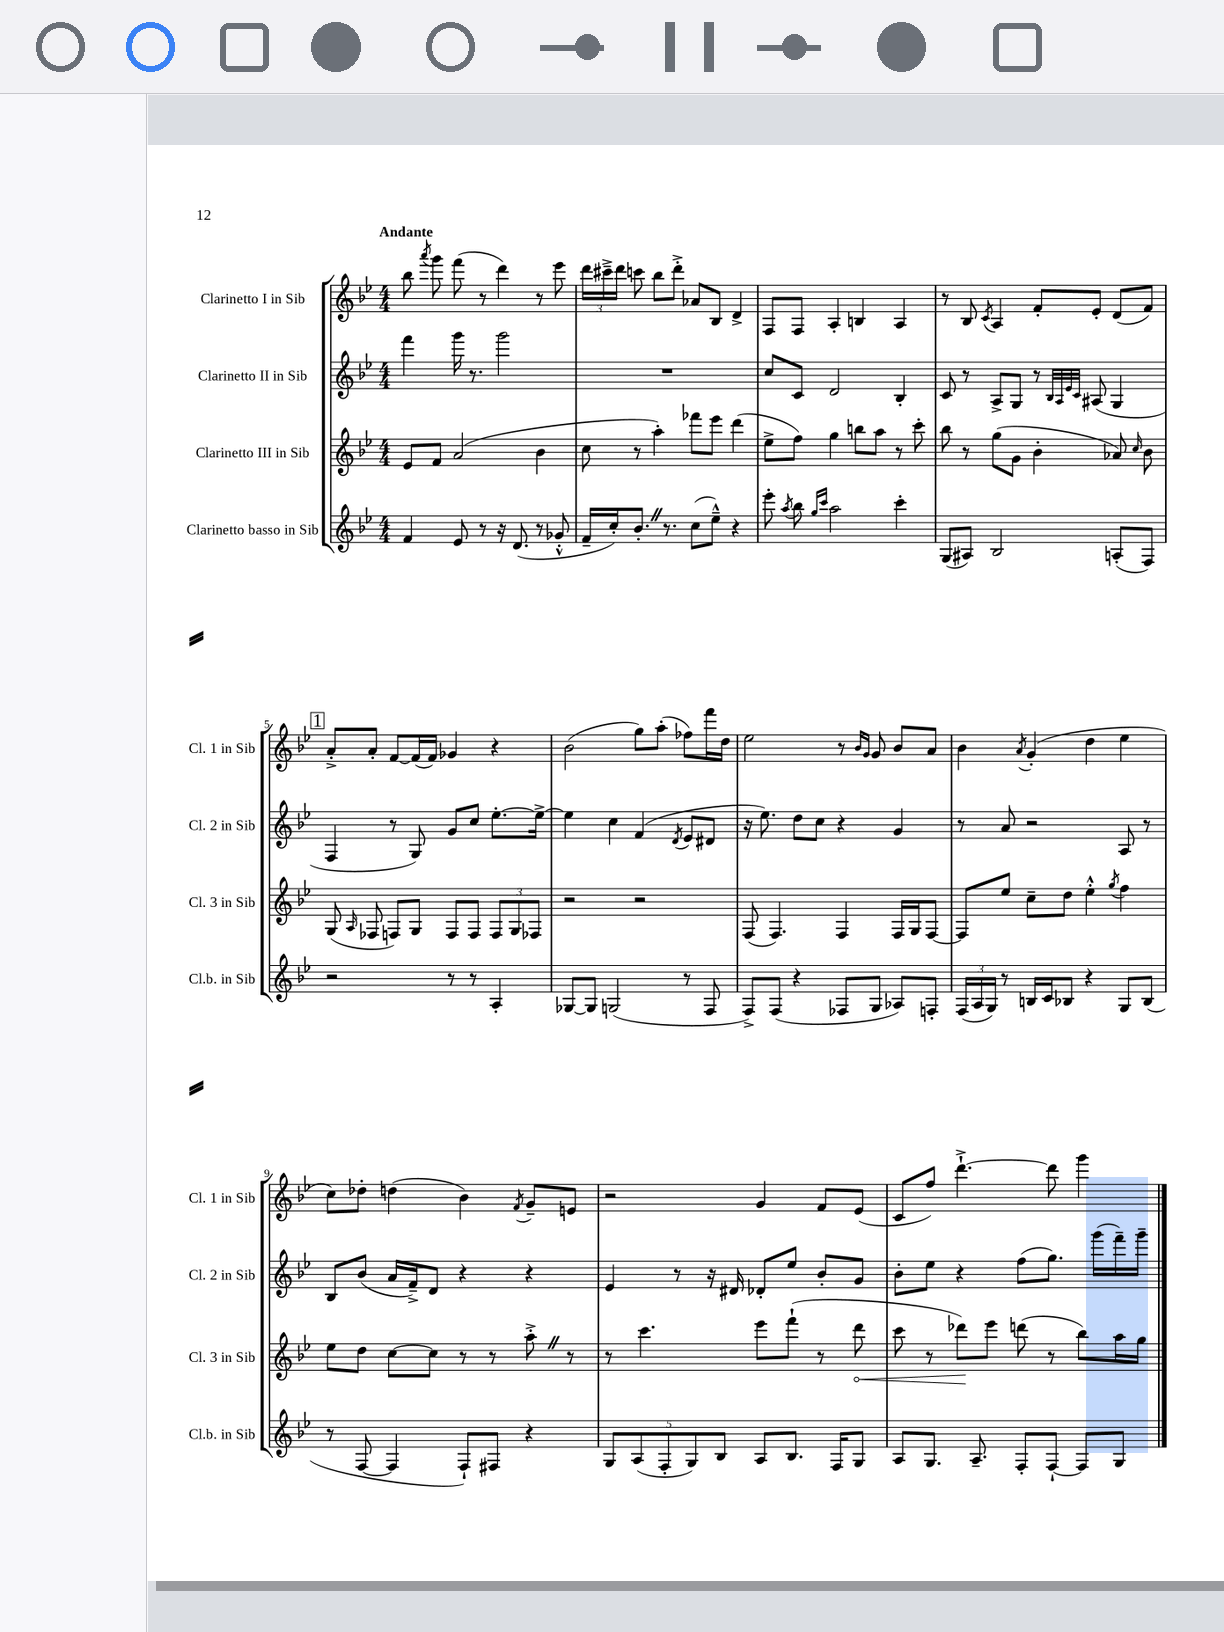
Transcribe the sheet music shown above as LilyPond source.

<<
\new StaffGroup <<
\new Staff = "s0" \with { instrumentName = "Clarinetto I in Sib" shortInstrumentName = "Cl. 1 in Sib" } {
    \clef treble \key bes \major \numericTimeSignature \time 4/4 \tempo "Andante"
    \autoBeamOff bes''8 \acciaccatura { a'''8 } g'''8 f'''8( r8 d'''4) r8 ees'''8 |
    \tuplet 3/2 { d'''16[ cis'''16---> d'''16] } c'''8 bes''8[ d'''8]-.-> aes'8[ bes8] d'4-> |
    f8[ f8] a4-. b4 a4 |
    r8 bes8 \acciaccatura { c'8 } a4 f'8[-. ees'8]-. d'8[( f'8]) |
    \mark \markup { \box "1" } a'8[-.-> a'8]-. f'8[~ f'16( f'16]) ges'4 r4 |
    bes'2( g''8[) a''8]-.( fes''8[) f'''16 d''16] |
    ees''2 r8 \grace { bes'16[ g'16] } g'8 bes'8[ a'8] |
    bes'4 \acciaccatura { a'8 } g'4-.( d''4 ees''4 |
    c''8[) des''8]-. d''4( bes'4) \acciaccatura { f'8 } g'8[-- e'8] |
    r2 g'4 f'8[ ees'8]( |
    c'8[ f''8]) d'''4.~-!-> d'''8 g'''4 \bar "|." |
}
\new Staff = "s1" \with { instrumentName = "Clarinetto II in Sib" shortInstrumentName = "Cl. 2 in Sib" } {
    \clef treble \key bes \major \numericTimeSignature \time 4/4
    \autoBeamOff f'''4 g'''16 r8. g'''2 |
    R1 |
    c''8[ c'8] d'2 bes4-. |
    c'8 r8 a8[-> g8] r8 \grace { bes32[ a32 ees'32 c'32] } ais8( g4 |
    \mark \markup { \box "1" } f4 r8 g8) g'8[ c''8] ees''8.[~-. ees''16]~-> |
    ees''4 c''4 f'4( \acciaccatura { d'8 } ees'8[ dis'8] |
    r16 ees''8.) d''8[ c''8] r4 g'4 |
    r8 a'8 r2 a8 r8 |
    bes8[ bes'8]( a'16[ f'16--->) d'8] r4 r4 |
    ees'4 r8 r16 dis'16 des'8[-. ees''8] bes'8[-. g'8] |
    bes'8[-. ees''8] r4 f''8[( g''8.]) g'''16[( f'''16--) g'''16]-- \bar "|." |
}
\new Staff = "s2" \with { instrumentName = "Clarinetto III in Sib" shortInstrumentName = "Cl. 3 in Sib" } {
    \clef treble \key bes \major \numericTimeSignature \time 4/4
    \autoBeamOff ees'8[ f'8] a'2( bes'4 |
    c''8 r8 a''4-.) fes'''8[ ees'''8] d'''4( |
    ees''8[-> f''8]) g''4 b''8[ a''8] r8 c'''8-. |
    bes''8 r8 g''8[( g'8] bes'4-. aes'8) \grace { c''16 } bes'8 |
    \mark \markup { \box "1" } g8( \grace { a16 } fes8 f8[) g8] f8[ f8] \tuplet 3/2 { f8[ g8 fes8] } |
    r2 r2 |
    f8( f4.) f4 f16[ g16 f8]~ |
    f8[ ees''8] c''8[-- d''8] ees''4-.-^ \acciaccatura { g''8 } f''4 |
    ees''8[ d''8] c''8[~ c''8] r8 r8 a''8-.-> \once \override BreathingSign.text = \markup { \musicglyph "scripts.caesura.straight" } \breathe r8 |
    r8 c'''4. ees'''8[ f'''8]-!( r8 \once \override Hairpin.circled-tip = ##t d'''8\< |
    c'''8 r8 des'''8[\!) ees'''8] d'''8( r8 bes''8[) a''16 g''16] \bar "|." |
}
\new Staff = "s3" \with { instrumentName = "Clarinetto basso in Sib" shortInstrumentName = "Cl.b. in Sib" } {
    \clef treble \key bes \major \numericTimeSignature \time 4/4
    \autoBeamOff f'4 ees'8 r8 r16 d'8.( r8 ges'8-.-^ |
    f'16[-- c''16-.) bes'8.]-. \once \override BreathingSign.text = \markup { \musicglyph "scripts.caesura.straight" } \breathe r8. c''8[( ees''8]---^) r4 |
    ees'''8-. \acciaccatura { a''8 } bes''8 \grace { g''16[ c'''16] } a''2 c'''4-. |
    g8[( ais8]) bes2 a8[-.( f8]) |
    \mark \markup { \box "1" } r2 r8 r8 a4-. |
    ges8[~ ges8] g2( r8 f8 |
    f8[->) f8]( r4 fes8[ g8] aes8[) f8]-. |
    \tuplet 3/2 { f16[( a16 g16]) } r8 b16[ c'16 bes8] r4 g8[ bes8]( |
    r8 f8~ f4 f8[-!) fis8] r4 |
    \tuplet 5/4 { g8[ a8( f8-. g8) bes8] } a8[ bes8.] f16[ g8] |
    a8[ g8.] a8.-- f8[-. f8]~-! f8[ g8] \bar "|." |
}
>>
>>
